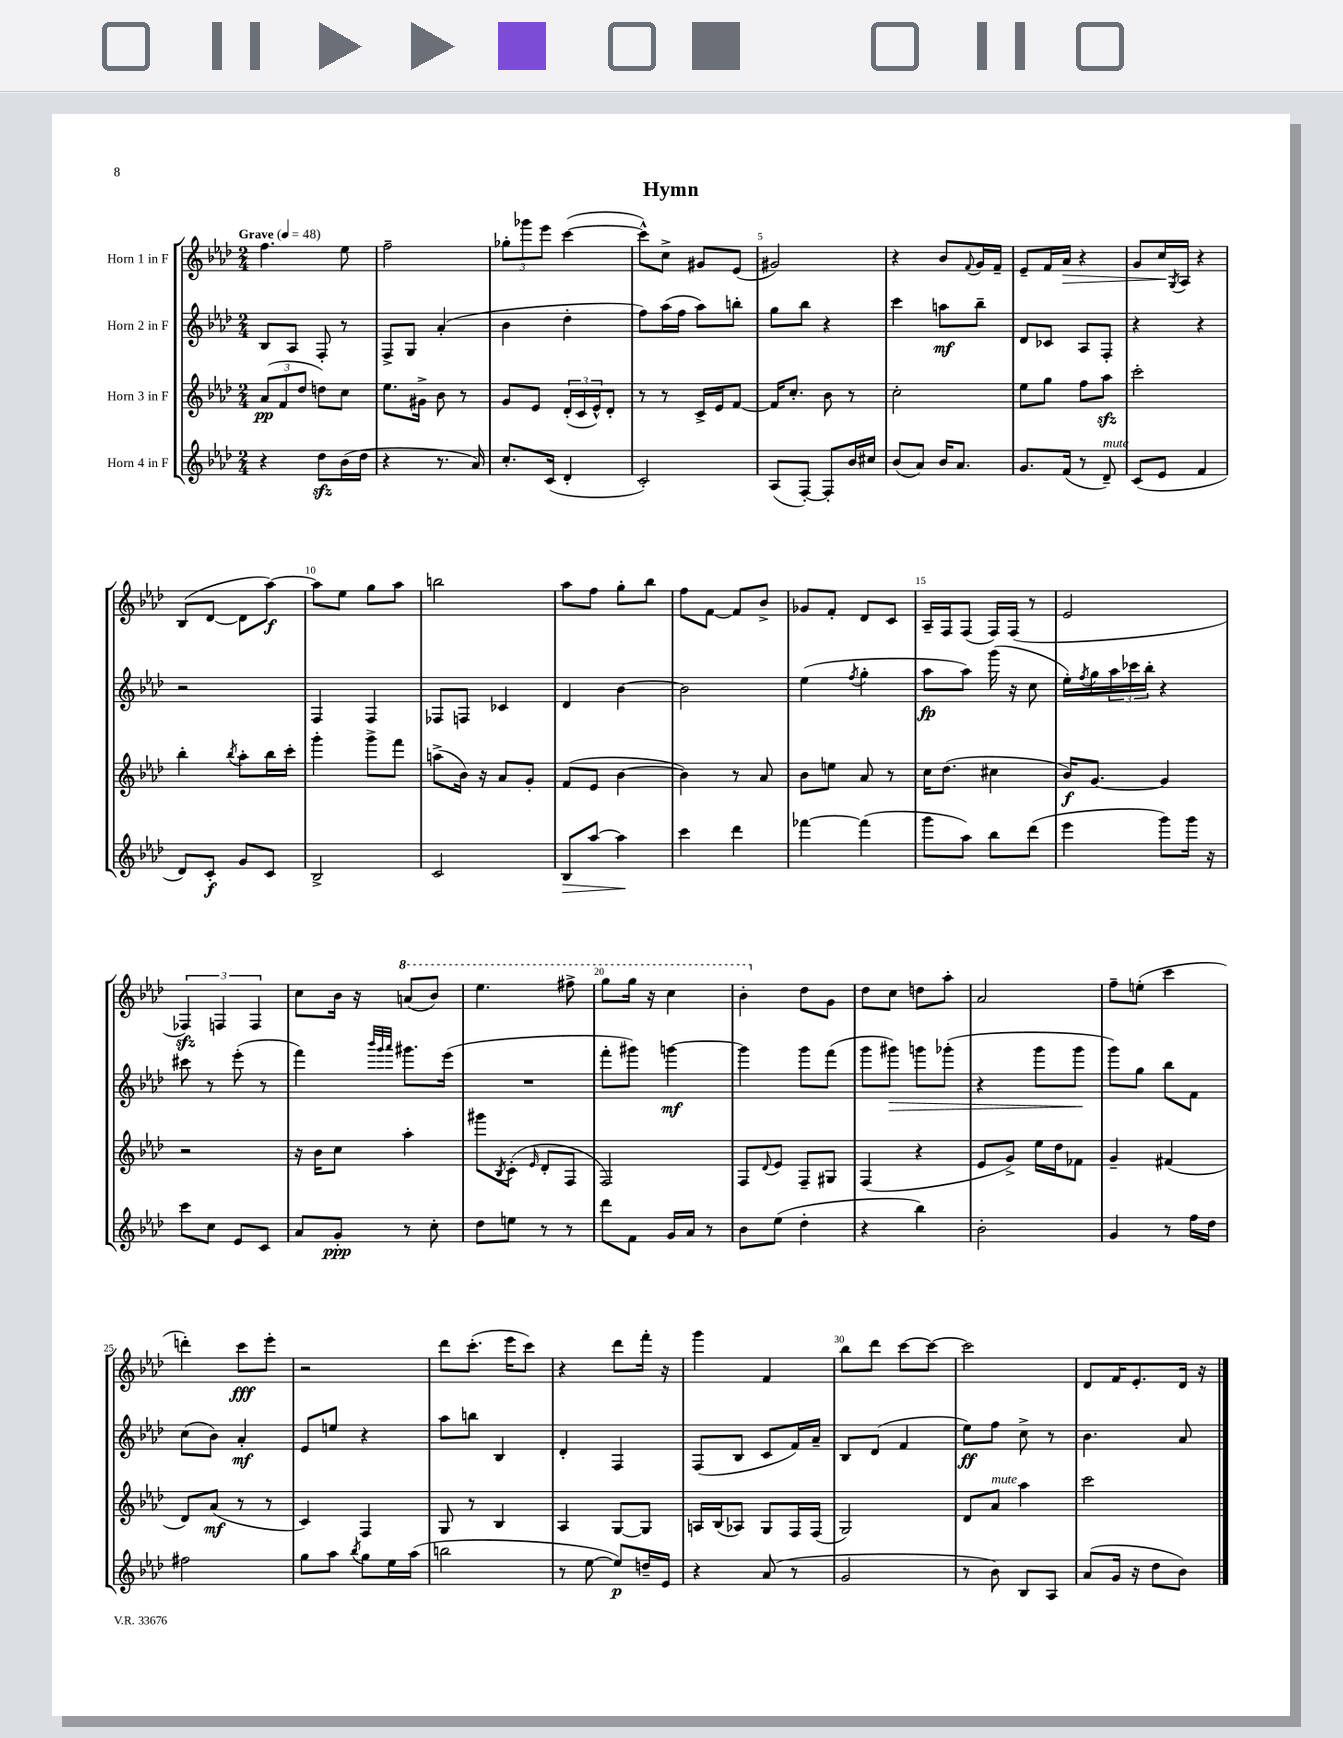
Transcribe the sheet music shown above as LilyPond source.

\header { title = "Hymn" }
<<
\new StaffGroup <<
\new Staff = "s0" \with { instrumentName = "Horn 1 in F" } {
    \clef treble \key aes \major \numericTimeSignature \time 2/4 \tempo "Grave" 4 = 48
    f''4. ees''8 |
    f''2-- |
    \tuplet 3/2 { ges''8-. ges'''8 ees'''8 } c'''4~( |
    c'''8-^) c''8-> gis'8 ees'8( |
    gis'2) |
    r4 bes'8 \appoggiatura { f'8 } g'16 f'16-- |
    ees'8-- f'16 aes'16\> r4 |
    g'8 c''16\! \acciaccatura { g8 } aes16 r4 |
    bes8( des'8~ des'8 aes''8~\f) |
    aes''8 ees''8 g''8 aes''8 |
    b''2 |
    aes''8 f''8 g''8-. bes''8 |
    f''8 f'8~ f'8 bes'8-> |
    ges'8 f'8-. des'8 c'8 |
    aes16-- f16 f8( f16) f16( r8 |
    ees'2 |
    \tuplet 3/2 { fes4\sfz) f4 f4 } |
    c''8 bes'16 r16 \ottava #1 a''8( bes''8) |
    ees'''4. fis'''8-> |
    g'''8 g'''16 r16 c'''4 |
    bes''4-. \ottava #0 des''8 g'8 |
    des''8 c''8 d''8 aes''8-. |
    aes'2 |
    f''8-- e''8-.( c'''4 |
    d'''4-.) c'''8\fff ees'''8-. |
    r2 |
    des'''8 c'''8.-.( ees'''16 c'''8) |
    r4 des'''8 f'''16-. r16 |
    g'''4 f'4 |
    bes''8 des'''8 c'''8~ c'''8~ |
    c'''2 |
    des'8 f'16 ees'8.-. des'16 r16 \bar "|." |
}
\new Staff = "s1" \with { instrumentName = "Horn 2 in F" } {
    \clef treble \key aes \major \numericTimeSignature \time 2/4
    bes8 aes8 f8-. r8 |
    f8-> g8 aes'4-.( |
    bes'4 des''4-. |
    f''8) aes''16( f''16 aes''8) b''8-. |
    g''8 bes''8 r4 |
    c'''4 a''8\mf bes''8-- |
    des'8 ces'8 aes8 f8-. |
    r4 r4 |
    r2 |
    f4 f4 |
    fes8 f8 ces'4 |
    des'4 bes'4~ |
    bes'2 |
    ees''4( \acciaccatura { f''8 } g''4-. |
    aes''8\fp aes''8) g'''16( r16 c''8 |
    ees''16-.) \acciaccatura { f''8 } g''16 \tuplet 3/2 { aes''16 ces'''16 bes''16-. } r4 |
    cis'''8 r8 ees'''8-.( r8 |
    f'''4) \grace { bes'''32 g'''32 aes'''32 } gis'''8. ees'''16( |
    R2 |
    f'''8-. gis'''8) g'''4~\mf |
    g'''4 g'''8 f'''8( |
    g'''8 gis'''8\>) g'''8 ges'''8-.( |
    r4 g'''8 g'''8\! |
    g'''8) g''8 bes''8 f'8 |
    c''8( bes'8) aes'4-.\mf |
    ees'8 e''8 r4 |
    aes''8 b''8 bes4 |
    des'4-. f4 |
    f8( bes8 c'8 f'16) aes'16-- |
    bes8 des'8( f'4 |
    ees''8\ff) f''8 c''8-> r8 |
    bes'4. aes'8 \bar "|." |
}
\new Staff = "s2" \with { instrumentName = "Horn 3 in F" } {
    \clef treble \key aes \major \numericTimeSignature \time 2/4
    \tuplet 3/2 { aes'8\pp( f'8 des''8 } d''8) c''8 |
    ees''8. gis'16-> bes'8 r8 |
    g'8 ees'8 \tuplet 3/2 { des'16-.( c'16 ees'16-^) } des'8-. |
    r8 r8 c'16-> ees'16 f'8~ |
    f'16 c''8.-. bes'8 r8 |
    c''2-. |
    ees''8 g''8 f''8 aes''8\sfz |
    c'''2-. |
    bes''4-. \acciaccatura { bes''8 } aes''8-. bes''16 c'''16-. |
    g'''4-. g'''8-> f'''8 |
    a''8->( bes'16) r16 aes'8 g'8-. |
    f'8( ees'8 bes'4~ |
    bes'4) r8 aes'8 |
    bes'8 e''8 aes'8 r8 |
    c''16 des''8.( cis''4 |
    bes'16\f) g'8.~ g'4 |
    r2 |
    r16 bes'16 c''8 aes''4-. |
    gis'''8 \acciaccatura { bes8 } c'8-.( \grace { ees'16 } des'8-. f8 |
    f2) |
    f8 \appoggiatura { des'8 } ees'8 f8-- gis8 |
    f4( r4 |
    ees'8 g'8->) ees''16 des''16 fes'8 |
    g'4-- fis'4( |
    des'8) aes'8\mf( r8 r8 |
    c'4) f4 |
    g8 r8 bes4 |
    aes4 g8~ g8 |
    a16 bes16( aes8) g8 f16 f16( |
    g2) |
    des'8 aes'8^\markup { \italic "mute" } aes''4 |
    c'''2 \bar "|." |
}
\new Staff = "s3" \with { instrumentName = "Horn 4 in F" } {
    \clef treble \key aes \major \numericTimeSignature \time 2/4
    r4 des''8\sfz bes'16( des''16 |
    r4 r8. aes'16) |
    c''8.-. c'16( des'4-. |
    c'2-.) |
    aes8( f8~-.) f8-. bes'16 cis''16 |
    bes'8( aes'8) bes'16 aes'8. |
    g'8. f'16( r8 des'8--^\markup { \italic "mute" }) |
    c'8( ees'8 f'4 |
    des'8) c'8-.\f g'8 c'8 |
    bes2-> |
    c'2 |
    bes8\> aes''8~ aes''4\! |
    c'''4 des'''4 |
    fes'''4~ fes'''4( |
    g'''8 aes''8) bes''8 des'''8( |
    ees'''4 g'''8) g'''16 r16 |
    c'''8 c''8 ees'8 c'8 |
    aes'8 g'8-.\ppp r8 c''8-. |
    des''8 e''8 r8 r8 |
    des'''8 f'8 g'16 aes'16 r8 |
    bes'8 ees''8( des''4-. |
    r4 bes''4) |
    bes'2-. |
    g'4 r8 f''16 des''16 |
    fis''2 |
    g''8 aes''8 \acciaccatura { bes''8 } g''8 ees''16 aes''16( |
    b''2 |
    r8 ees''8~ ees''8\p) d''16-- ees'16 |
    r4 aes'8( r8 |
    g'2 |
    r8 bes'8) bes8 aes8 |
    aes'8( g'16 r16 des''8 bes'8) \bar "|." |
}
>>
>>
\layout { \context { \Score \override BarNumber.break-visibility = ##(#f #t #t) barNumberVisibility = #(every-nth-bar-number-visible 5) } }
